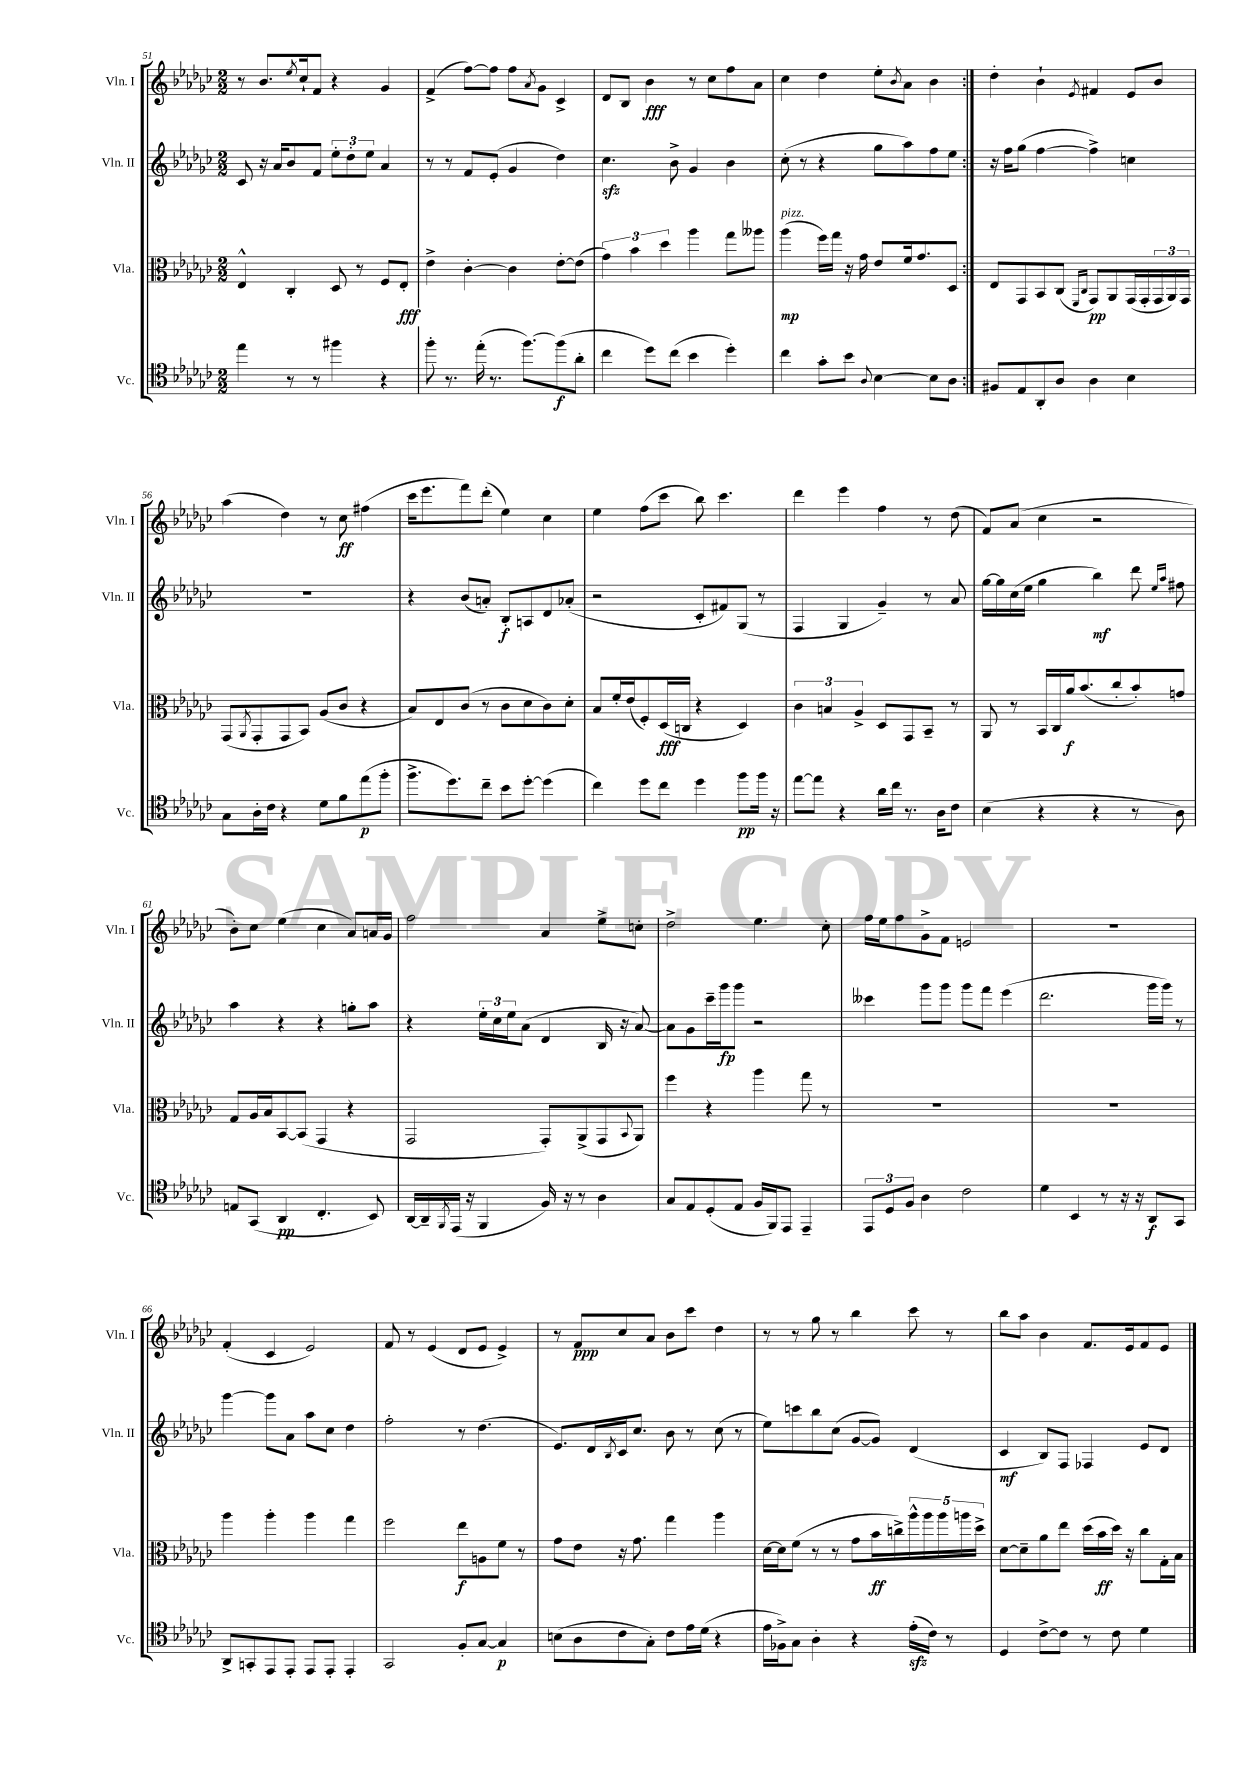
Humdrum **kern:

**kern	**kern	**kern	**kern
*staff4	*staff3	*staff2	*staff1
*clefC4	*clefC3	*clefG2	*clefG2
*k[b-e-a-d-g-c-]	*k[b-e-a-d-g-c-]	*k[b-e-a-d-g-c-]	*k[b-e-a-d-g-c-]
*M2/2	*M2/2	*M2/2	*M2/2
4ee-	4E-^^	8c-	8r
.	.	16r	8.b-
.	.	16a-	.
8r	4C-'	8b-	.
.	.	.	8qee-
.	.	.	16cc-`
8r	.	8f	8f
4ff#	8D-	12ee-'	4r
.	.	12dd-'	.
.	8r	.	.
.	.	12ee-	.
4r	8F	4a-	4g-
.	8E-'	.	.
=	=	=	=
8ff'	4e-^	8r	(4f^
8.r	.	8r	.
.	[4c-'	8f	[8ff)
(16ee-'	.	.	.
8.r	.	(8e-'	8ff]
.	4c-]	4g-	8ff
[8.ff)	.	.	.
.	.	.	8qa-
.	.	.	8g-
(8ff]	[8e-'	4dd-)	4c-^
8a-'	(8e-]	.	.
=	=	=	=
4cc-	6g-)	4.cc-	8d-
.	.	.	8B-
.	6b-	.	.
8dd-)	.	.	4b-
.	6dd-	.	.
(8cc-	.	8b-^	.
4b-	4aa-	4g-	8r
.	.	.	8cc-
4dd-')	8gg-	4b-	8ff
.	8aa--	.	8a-
=	=	=	=
4cc-	(4aa-	(8cc-'	4cc-
.	.	8r	.
8g-'	16ff)	4r	4dd-
.	16gg-	.	.
8b-	16r	.	.
.	16g-	.	.
8qqA-	.	.	.
[4B-	8e-	8gg-	8ee-'
.	.	.	8qb-
.	16f	8aa-)	8a-
.	8.g-	.	.
8B-]	.	8ff	4b-
8A-	8D-	8ee-	.
=:|!	=:|!	=:|!	=:|!
8F#	8E-	16r	4dd-'
.	.	16ff	.
8E-	8GG-	(8gg-	.
8AA-'	8BB-	[4ff	4b-`
8A-	(8C-	.	.
.	16qqFF	.	.
.	16qqC-	.	8qe-
4A-	8GG-)	4ff^])	4f#
.	8AA-	.	.
4B-	(16GG-	4cc	8e-
.	16GG-'	.	.
.	24GG-	.	8b-
.	24AA-)	.	.
.	24GG-	.	.
=	=	=	=
8G-	(8GG-	1r	(4aa-
.	8qAA-	.	.
16A-'	8GG-'	.	.
16c-	.	.	.
4r	8GG-	.	4dd-)
.	8BB-)	.	.
8d-	(8A-	.	8r
8f	8c-	.	8cc-
(8ee-	4r	.	(4ff#
8ff'	.	.	.
=	=	=	=
8.ff^	8B-)	4r	16ccc-
.	.	.	8.eee-
.	8E-	.	.
8.dd-)	.	.	.
.	(8c-	(8b-	8fff)
8cc-~	8r	8a')	(8ddd-'
8b-	8c-	8B-'	4ee-)
[8dd-'	8d-	8A	.
(4dd-]	8c-)	8d-	4cc-
.	8d-'	(8a-'	.
=	=	=	=
4cc-)	8B-	2r	4ee-
.	16f'	.	.
.	(16e-	.	.
8dd-	8F')	.	(8ff
8cc-	(16D-	.	8ccc-
.	16C	.	.
4dd-	4r	8c-'	8bb-)
.	.	8f#)	4.ccc-
8ff	4D-)	(8G-	.
16ff	.	8r	.
16r	.	.	.
=	=	=	=
[8ee-	6c-	4F	4ddd-
8ee-]	.	.	.
.	6B	.	.
4r	.	4G-	4eee-
.	6A-^	.	.
16a-	8D-	4g-~)	4ff
16cc-	.	.	.
8.r	8GG-	.	.
.	8BB-~	8r	8r
16A-	.	.	.
8c-	8r	8a-	(8dd-
=	=	=	=
(4B-	8AA-	[16gg-	8f)
.	.	16gg-]	.
.	8r	(16cc-	(8a-
.	.	16ee-	.
4r	16BB-	4gg-	4cc-
.	16C-	.	.
.	16a-	.	.
.	(8.b-	.	.
4r	.	4bb-)	2r
.	8cc-'	.	.
8r	8b-')	8ddd-	.
.	.	16qqee-	.
.	.	16qqaa-	.
8A-)	8g	8ff#	.
=	=	=	=
8E	8G-	4aa-	8b-')
(8GG-	16A-	.	8cc-
.	16B-	.	.
4AA-	[8BB-	4r	(4ee-
.	(8BB-]	.	.
4.C-'	4GG-	4r	4cc-
.	4r	8gg'	8a-)
8BB-)	.	8aa-	16a
.	.	.	16g-
=	=	=	=
[16AA-	2GG-	4r	2ff
16AA-~]	.	.	.
8qFF	.	.	.
(16EE-	.	.	.
16r	.	.	.
4FF	.	24ee-'	.
.	.	24cc-	.
.	.	24ee-	.
.	.	(8a-	.
16F)	8GG-')	4d-	4a-
16r	.	.	.
8r	(8AA-^	.	.
4A-	8GG-	16B-	8ee-^
.	.	16r	.
.	8qqBB-	.	.
.	8AA-)	[8a-)	8cc'
=	=	=	=
8G-	4ff	8a-]	2dd-^
8E-	.	8g-	.
(8D-'	4r	16ccc-~	.
.	.	16ggg-	.
8E-	.	8ggg-	.
16F	4aa-	2r	4.ee-
16FF)	.	.	.
8EE-	.	.	.
4EE-~	8gg-	.	.
.	8r	.	8cc-'
=	=	=	=
12EE-	1r	4ccc--	16ff
.	.	.	16ee-
12D-	.	.	.
.	.	.	8ff
12F	.	.	.
4A-	.	8ggg-	8g-^
.	.	8ggg-	8f
2c-	.	8ggg-	2e
.	.	8fff	.
.	.	(4eee-	.
=	=	=	=
4d-	1r	2.ddd-	1r
4BB-	.	.	.
8r	.	.	.
16r	.	.	.
16r	.	.	.
8AA-	.	16ggg-	.
.	.	16ggg-)	.
8GG-	.	8r	.
=	=	=	=
8AA-^	4aa-	[4ggg-	(4f'
8GG'	.	.	.
8EE-	4aa-'	8ggg-]	4c-
8EE-'	.	8a-	.
8EE-	4aa-	8aa-	2e-)
8EE-'	.	8cc-	.
4EE-'	4gg-	4dd-	.
=	=	=	=
2GG-	2ff	2ff'	8f
.	.	.	8r
.	.	.	(4e-
8F'	8ee-	8r	8d-
[8G-	8A	(4.dd-	8e-
4G-]	8f	.	4e-^)
.	8r	.	.
=	=	=	=
(8B	8g-	8.e-)	8r
8A-	8e-	.	8f
.	.	16d-	.
.	.	8qB-	.
8c-	16r	16c-	8cc-
.	8.g-	8.cc-	.
8G-')	.	.	8a-
8c-	4gg-	8b-	8b-
16e-	.	8r	8ccc-
(16d-	.	.	.
4r	4aa-	(8cc-	4dd-
.	.	8r	.
=	=	=	=
16e-	[16d-	8ee-)	8r
16F-^)	16d-]	.	.
8G-	(8f	8ccc	8r
4A-'	8r	8bb-	8gg-
.	8r	(8cc-	8r
4r	8g-	[8g-	4bb-
.	16b-	8g-])	.
.	16cc^)	.	.
(16e-'	20aa-^^	(4d-	8ccc-
.	20aa-	.	.
16c-)	.	.	.
.	20aa-	.	.
8r	.	.	8r
.	20aa	.	.
.	20dd-^	.	.
=	=	=	=
4D-	[8d-	4c-	8bb-
.	8d-~]	.	8aa-
[8c-^	8a-	8B-)	4b-
8c-]	8ee-	8F	.
8r	(16dd-	4F-	8.f
.	16b-	.	.
8c-	16dd-)	.	.
.	16r	.	16e-
4d-	8cc-	8e-	8f
.	16G-'	8d-	8e-
.	16B-	.	.
==	==	==	==
*-	*-	*-	*-
